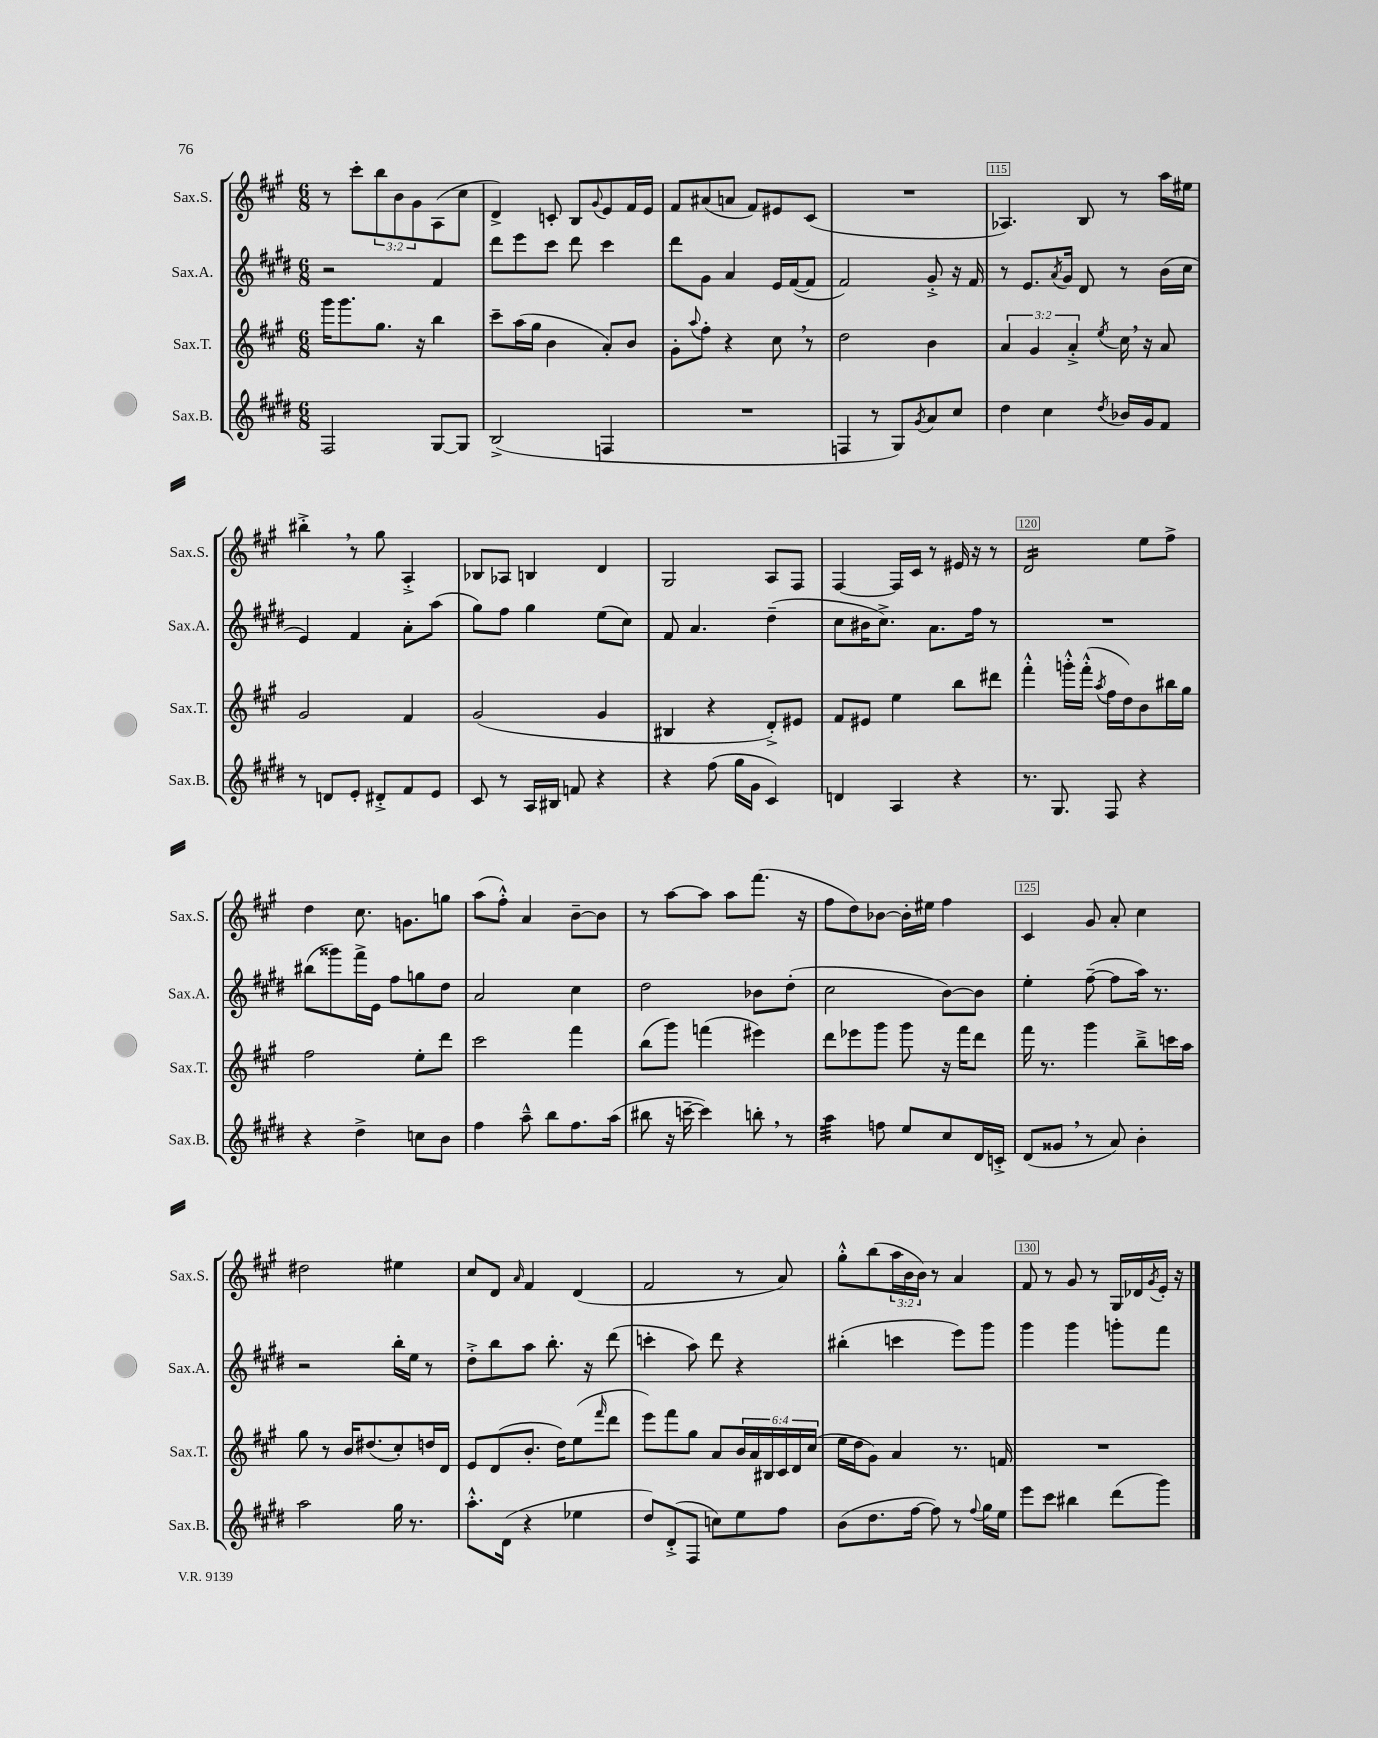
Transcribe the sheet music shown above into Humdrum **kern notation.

**kern	**kern	**kern	**kern
*part4	*part3	*part2	*part1
*staff4	*staff3	*staff2	*staff1
*I"Sax.B.	*I"Sax.T.	*I"Sax.A.	*I"Sax.S.
*I'Sax.B.	*I'Sax.T.	*I'Sax.A.	*I'Sax.S.
*clefG2	*clefG2	*clefG2	*clefG2
*k[f#c#g#d#]	*k[f#c#g#]	*k[f#c#g#d#]	*k[f#c#g#]
*M6/8	*M6/8	*M6/8	*M6/8
=111	=111	=111	=111
2F#/	16ggg#\KL	2r	8r
.	8.ggg#\	.	.
.	.	.	8ccc#'\L
.	8.gg#\J	.	12bb\
.	.	.	12b\
.	.	.	12g#\
.	16r	.	.
[8G#/L	4bb\	4f#/	(8A\
8G#/J]	.	.	8cc#\J
=112	=112	=112	=112
(2B^/	8ccc#~\L	8ddd#\L	4d^/)
.	(16aa\L	8eee\	.
.	16gg#\JJ	.	.
.	4b\	8ccc#\J	8cn'/
.	.	8ddd#\	8B/L
.	.	.	8qqg#/
4Fn/	8a'/L)	4ccc#\	8e/
.	8b/J	.	16f#/L
.	.	.	16e/JJ
=113	=113	=113	=113
2.r	8g#'\L	8ddd#\L	8f#/L
.	8qqaa/	.	.
.	8ff#'\J	8g#\J	(8a#X/
.	4r	4a/	8an/J
.	.	.	8f#/L)
.	8cc#,\	16e/LL	8e#X/
.	.	([16f#/J	.
.	8r	8f#/J]	(8c#/J
=114	=114	=114	=114
4Fn/	2dd\	2f#/)	2.r
8r	.	.	.
8G#/L)	.	.	.
8qg#/	.	.	.
8a/	4b\	8g#'^/	.
8cc#/J	.	16r	.
.	.	16f#/	.
=115	=115	=115	=115
4dd#\	6a/	8r	4.A-X/)
.	.	8.e/L	.
.	6g#/	.	.
4cc#\	.	.	.
.	.	8qa/	.
.	.	16g#/Jk	.
.	6a'^/	.	.
.	.	8d#/	8B/
8qdd#/	8qee/	.	.
16b-X/LL	16cc#,\	8r	8r
16g#/J	16r	.	.
8f#/J	8a/	(16b\LL	16aa\LL
.	.	16cc#\JJ	16ee#X\JJ
!!LO:LB:g=z
=116	=116	=116	=116
8r	2g#/	4e/)	4bb#X'^,\
8dn/L	.	.	.
8e'/J	.	4f#/	8r
8d#X'^/L	.	.	8gg#\
8f#/	4f#/	8a'\L	4A'^/
8e/J	.	(8aa\J	.
=117	=117	=117	=117
8c#/	(2g#/	8gg#\L)	8B-X/L
8r	.	8ff#\J	8A-X/J
16A/LL	.	4gg#\	4Bn/
16B#X/JJ	.	.	.
8fn/	.	.	.
4r	4g#/	(8ee\L	4d/
.	.	8cc#\J)	.
=118	=118	=118	=118
4r	4B#X/	8f#/	2G#/
.	.	4.a/	.
(8ff#\	4r	.	.
16gg#\LL	.	.	.
16g#\JJ	.	.	.
4c#/)	8d'^/L)	(4dd#~\	8A/L
.	8e#X/J	.	8F#/J
=119	=119	=119	=119
4dn/	8f#/L	8cc#\L	[4F#/
.	8e#X/J	16b#X\K	.
.	.	8.cc#^\J)	.
4A/	4ee\	.	16F#/LL]
.	.	.	16c#/JJ
.	.	8.a\L	8r
4r	8bb\L	.	16e#X/
.	.	16ff#\Jk	16r
.	8ddd#X\J	8r	8r
=120	=120	=120	=120
*	*	*	*tremolo
8.r	4fff#'^^\	2.r	16d/LL
.	.	.	16d/
.	.	.	16d/
8.G#/	.	.	16d/
.	16gggn'^^\LL	.	16d/
.	(16fff#'^^\JJ	.	16d/
.	8qaa/	.	.
8F#/	16ff#\LL	.	16d/
.	16dd\J)	.	16d/JJ
*	*	*	*Xtremolo
4r	8b\	.	8ee\L
.	16bb#X\L	.	8ff#^\J
.	16gg#\JJ	.	.
!!LO:LB:g=z
=121	=121	=121	=121
4r	2ff#\	(8bb#X\L	4dd\
.	.	8ggg##X\)	.
4dd#^\	.	16fff#^\L	8.cc#\
.	.	16e\JJ	.
.	.	8ff#\L	.
.	.	.	8.gn\L
8ccn\L	8ee'\L	8ggn\	.
8b\J	8ddd\J	8dd#\J	8ggn\J
=122	=122	=122	=122
4ff#\	2ccc#\	2a/	(8aa\L
.	.	.	8ff#'^^\J)
8aa~^^\	.	.	4a/
8bb\L	.	.	.
8.ff#\	4fff#\	4cc#\	[8b~\L
.	.	.	8b\J]
(16aa\Jk	.	.	.
=123	=123	=123	=123
8bb#X\	(8bb\L	2dd#\	8r
16r	8ggg#\J)	.	[8aa\L
[16cccn~\	.	.	.
4ccc\])	(4fffn\	.	8aa\J]
.	.	.	8aa\L
8bbn',\	4eee#X\)	8b-X\L	(8.fff#\J
8r	.	(8dd#'\J	.
.	.	.	16r
=124	=124	=124	=124
*tremolo	*	*	*
32aa\LLL	8ddd\L	2cc#\	8ff#\L
32aa\	.	.	.
32aa\	.	.	.
32aa\	.	.	.
32aa\	8eee-X\	.	8dd\)
32aa\	.	.	.
32aa\	.	.	.
32aa\JJJ	.	.	.
*Xtremolo	*	*	*
8ffn\	8ggg#\J	.	[8b-X\J
8ee/L	8ggg#\	.	16b-'\LL]
.	.	.	16ee#X\JJ
8cc#/	16r	[8b\L)	4ff#\
.	16fff#\KL	.	.
16d#/L	8ddd\J	8b\J]	.
16cn'^/JJ	.	.	.
=125	=125	=125	=125
(8d#/L	16fff#\	4ee'\	4c#/
.	8.r	.	.
8g##X,/J	.	.	.
8r	4ggg#\	([8ff#~\	8g#/
8a/)	.	8ff#\L]	8a'/
4b'\	8bb~^\L	16aa\Jk)	4cc#\
.	.	8.r	.
.	16cccn\L	.	.
.	16aa\JJ	.	.
!!LO:LB:g=z
=126	=126	=126	=126
2aa\	8gg#\	2r	2dd#X\
.	8r	.	.
.	16b/KL	.	.
.	(8.dd#X/	.	.
16gg#\	8cc#'/)	16bb'\LL	4ee#X\
8.r	.	16ee\JJ	.
.	16ddn/L	8r	.
.	16d/JJ	.	.
=127	=127	=127	=127
8.aa'^^\L	8e/L	8dd#'^\L	8cc#/L
.	(8d/	8bb\	8d/J
(16d#\Jk	.	.	.
.	.	.	16qqa/
4r	8.b'/J	8aa\J	4f#/
.	.	8.bb'\	.
.	16dd\KL)	.	.
4ee-X\	(8ee\	.	(4d/
.	.	16r	.
.	16qqfff#/	.	.
.	8ddd\J	(8ddd#\	.
=128	=128	=128	=128
8dd#/L)	8eee\L)	4cccn'\	2f#/
(8d#'^/	8fff#\	.	.
8F#/J	8gg#\J	8aa\)	.
8ccn\L)	8a/L	8ddd#\	.
8ee\	24b/L	4r	8r
.	24a/	.	.
.	24B#X/	.	.
8ff#\J	24c#/	.	8a/)
.	24d/	.	.
.	(24cc#/JJ	.	.
=129	=129	=129	=129
(8b\L	16ee\LL	(4bb#X'\	8gg#'^^\L
.	16dd\J	.	.
8.dd#\	8g#\J)	.	(8bb\
.	4a/	4cccn\	24aa\L
.	.	.	24b\
[16ff#\Jk	.	.	.
.	.	.	24b\JJ)
8ff#\])	.	.	8r
8r	8.r	8eee\L)	4a/
8qqff#/	.	.	.
16gg#\LL	.	8ggg#\J	.
16ee\JJ	16fn/	.	.
=130	=130	=130	=130
8eee\L	2.r	4ggg#\	8f#/
8ccc#\J	.	.	8r
4bb#X\	.	4ggg#\	8g#/
.	.	.	8r
(8ddd#\L	.	8gggn'\L	16G#/LL
.	.	.	16d-X/
.	.	.	8qg#/
8ggg#\J)	.	8fff#\J	16e'/JJ
.	.	.	16r
==	==	==	==
*-	*-	*-	*-
